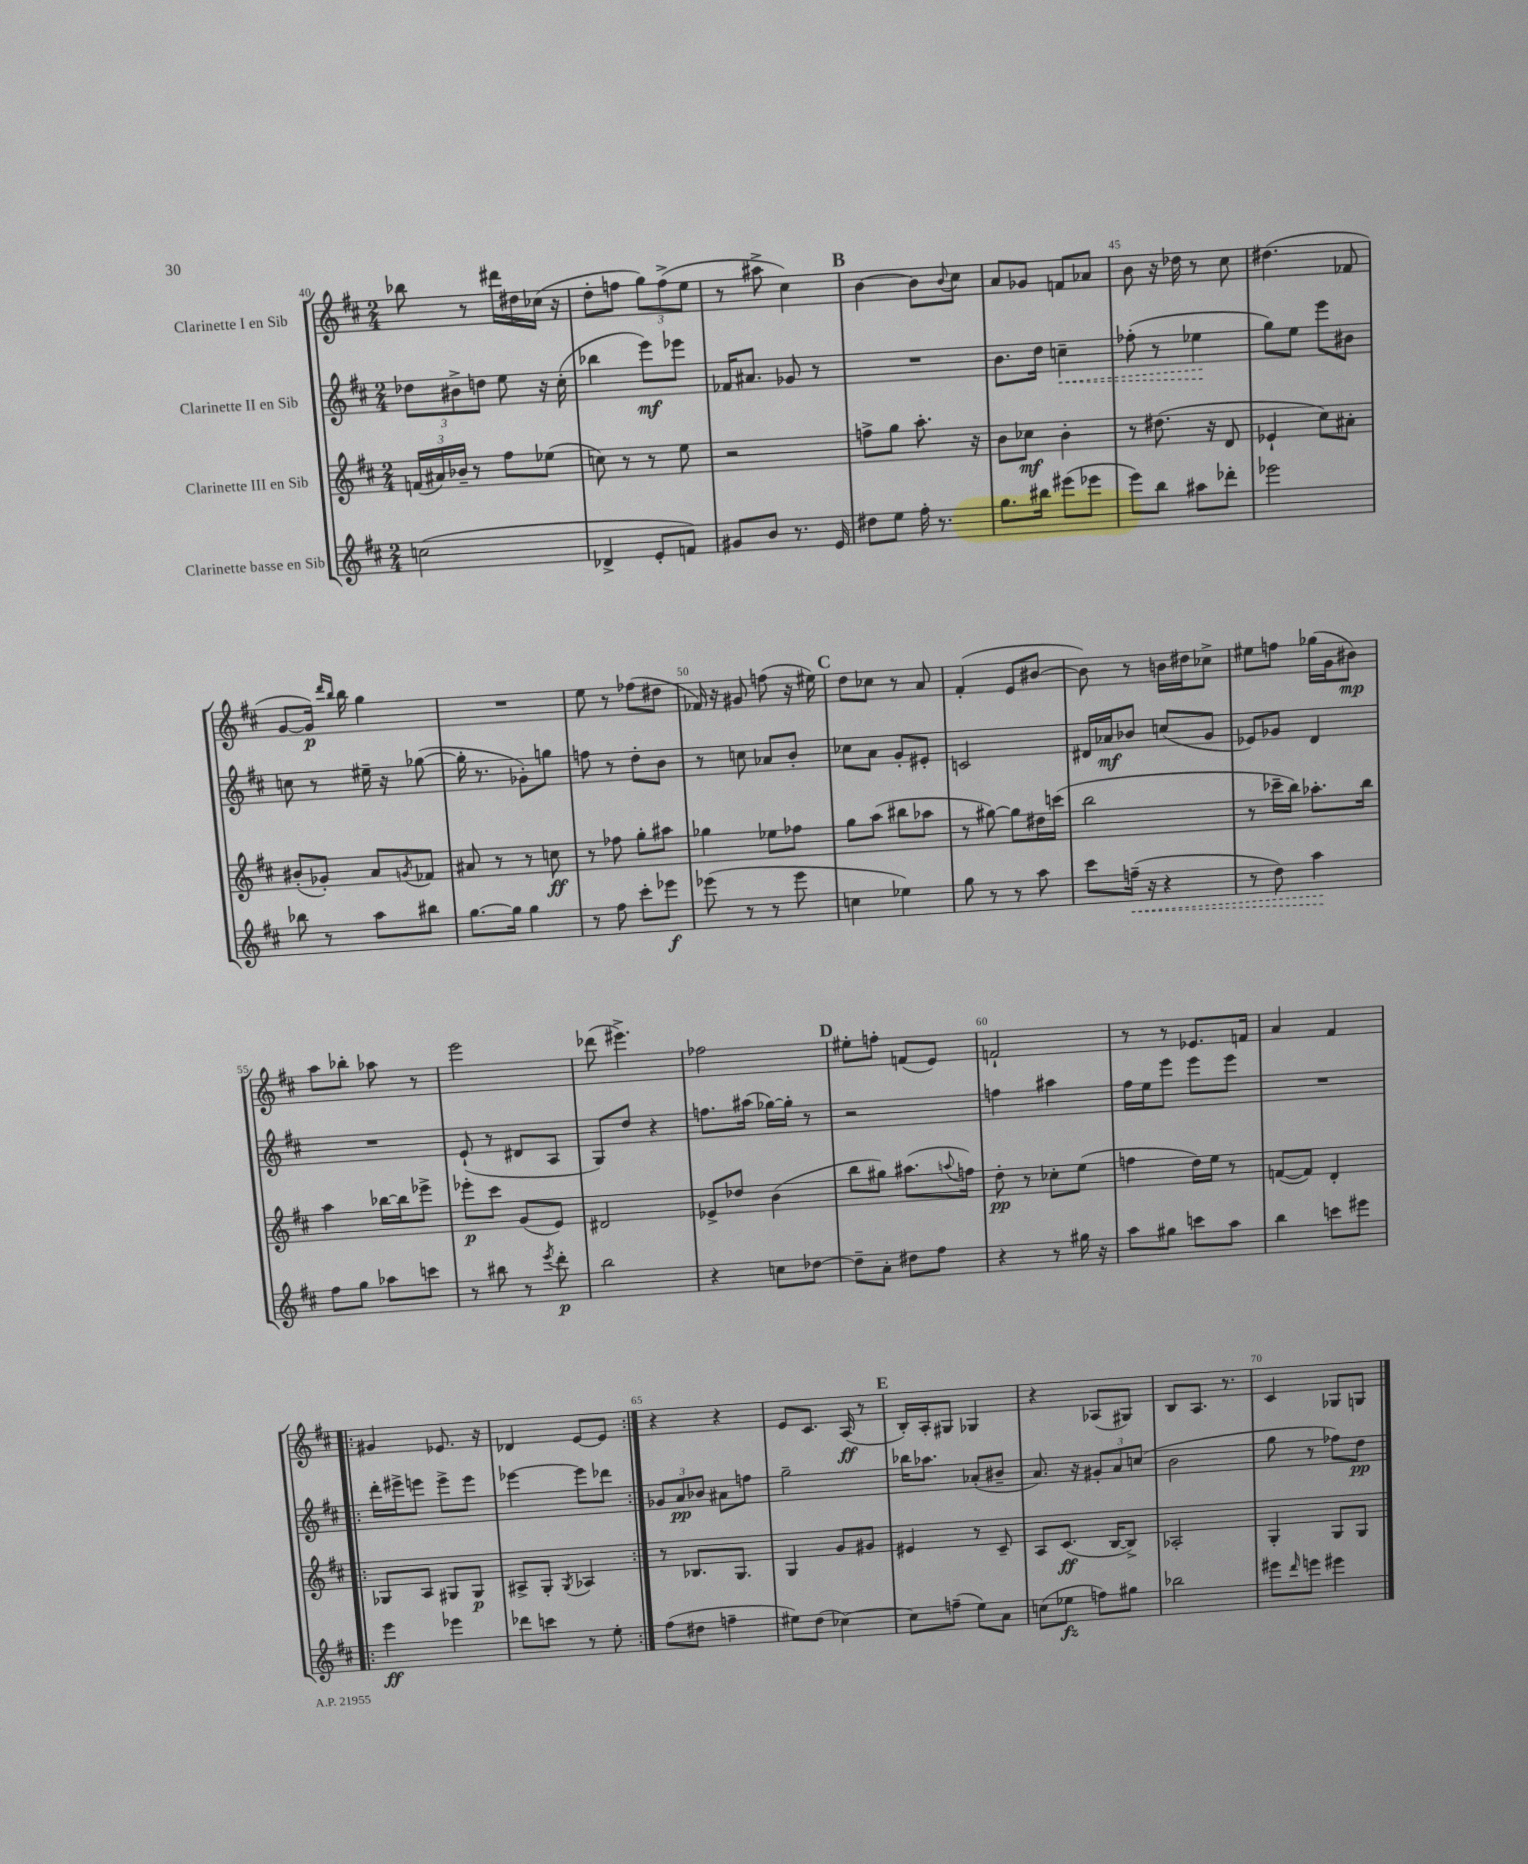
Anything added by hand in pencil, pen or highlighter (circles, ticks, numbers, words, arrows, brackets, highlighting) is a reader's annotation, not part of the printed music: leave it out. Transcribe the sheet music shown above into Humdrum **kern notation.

**kern	**dynam	**kern	**dynam	**kern	**dynam	**kern	**dynam
*part4	*part4	*part3	*part3	*part2	*part2	*part1	*part1
*staff4	*staff4	*staff3	*staff3	*staff2	*staff2	*staff1	*staff1
*I"Clarinette basse en Sib	*	*I"Clarinette III en Sib	*	*I"Clarinette II en Sib	*	*I"Clarinette I en Sib	*
*clefG2	*	*clefG2	*	*clefG2	*	*clefG2	*
*k[f#c#]	*	*k[f#c#]	*	*k[f#c#]	*	*k[f#c#]	*
*M2/4	*	*M2/4	*	*M2/4	*	*M2/4	*
=40	=40	=40	=40	=40	=40	=40	=40
(2ccn\	.	(24fn/LL	.	12dd-X\L	.	8bb-X\	.
.	.	24a#X/)	.	.	.	.	.
.	.	24b-X~/JJ	.	12b#X^\	.	.	.
.	.	8r	.	.	.	8r	.
.	.	.	.	12ddn\J	.	.	.
.	.	8ff#\L	.	8ee\	.	16ddd#X\LL	.
.	.	.	.	.	.	16dd#X\	.
.	.	(8ee-X\J	.	16r	.	(16cc-X\JJ	.
.	.	.	.	(16cc#'\	.	16r	.
=41	=41	=41	=41	=41	=41	=41	=41
4d-X^/	.	8ccn\)	.	4bb-X\	.	8dd'\L	.
.	.	8r	.	.	.	8ffn\J	.
8e'/L	.	8r	.	8eee\L)	mf	12gg\L)	.
.	.	.	.	.	.	(12ff^\	.
8fn/J)	.	8ee\	.	8eee-X\J	.	.	.
.	.	.	.	.	.	12ee\J	.
=42	=42	=42	=42	=42	=42	=42	=42
8g#X/L	.	2r	.	16f-X/KL	.	8r	.
.	.	.	.	8.a#X/J	.	.	.
8b/J	.	.	.	.	.	8aa#X^\	.
8.r	.	.	.	8g-X/	.	4cc#\)	.
.	.	.	.	8r	.	.	.
16e/	.	.	.	.	.	.	.
!!LO:REH:place=s1:t=B
=43	=43	=43	=43	=43	=43	=43	=43
8dd#X\L	.	8ffn^\L	.	2r	.	[4b\	.
8ee\J	.	8gg\J	.	.	.	.	.
16ff#'\	.	8.aa'\	.	.	.	8b\L]	.
8.r	.	.	.	.	.	.	.
.	.	.	.	.	.	8qqb/	.
.	.	.	.	.	.	8cc#\J	.
.	.	16r	.	.	.	.	.
=44	=44	=44	=44	=44	=44	=44	=44
8.gg\L	.	8b\L	.	8.b\L	.	8a/L	.
.	.	8cc-X\J	mf	.	.	8g-X/J	.
16bb#X\Jk	.	.	.	16dd\Jk	.	.	.
!	!	!	!	!	!LO:HP:b	!	!
(8eee#X\L	.	4b'\	.	4ccn~\	<	8fn/L	.
8eee-X\J	.	.	.	.	.	8a-X/J	.
=45	=45	=45	=45	=45	=45	=45	=45
8eee\L)	.	8r	.	(8ff-X'\	.	8b\	.
8bb\J	.	(8.dd#X\	.	8r	.	16r	.
.	.	.	.	.	.	16dd-X\	.
8aa#X\L	.	.	.	4ee-X\	.	8r	.
.	.	16r	.	.	.	.	.
8ddd-X'\J	.	8d/	.	.	.	8cc#\	.
.	.	.	.	.	[	.	.
=46	=46	=46	=46	=46	=46	=46	=46
2eee-X\	.	4e-X`/	.	8gg\L)	.	(4.dd#X\	.
.	.	.	.	8ee\J	.	.	.
.	.	8cc#\L)	.	8eee\L	.	.	.
.	.	8a#X'\J	.	8b#X\J	.	8f-X/	.
!!LO:LB:g=z
=47	=47	=47	=47	=47	=47	=47	=47
8bb-X\	.	(8b#X'/L	.	8ccn\	.	[8g/L	.
8r	.	8g-X'/J)	.	8r	.	16g/Jk])	p
.	.	.	.	.	.	16qqddd/LL	.
.	.	.	.	.	.	16qqbb/JJ	.
.	.	.	.	.	.	16bb\	.
8aa\L	.	8a/L	.	16ee#X~\	.	4gg\	.
.	.	.	.	16r	.	.	.
.	.	8qgn/	.	.	.	.	.
8bb#X\J	.	8f-X/J	.	([8gg-X\	.	.	.
=48	=48	=48	=48	=48	=48	=48	=48
[8.gg\L	.	8a#X/	.	16gg-'\]	.	2r	.
.	.	.	.	8.r	.	.	.
.	.	8r	.	.	.	.	.
16gg\Jk]	.	.	.	.	.	.	.
4gg\	.	8r	.	8g-X'\L)	.	.	.
.	.	8ccn\	ff	8ggn\J	.	.	.
=49	=49	=49	=49	=49	=49	=49	=49
8r	.	8r	.	8ffn\	.	8ee\	.
8ff#\	.	8ff-X\	.	8r	.	8r	.
8ccc#'\L	.	8gg'\L	.	8dd'\L	.	(8ff-X\L	.
8eee-X\J	f	8aa#X\J	.	8b\J	.	8dd#X\J	.
=50	=50	=50	=50	=50	=50	=50	=50
(8eee-X\	.	4gg-X\	.	8r	.	16f-X/)	.
.	.	.	.	.	.	16r	.
8r	.	.	.	8ccn\	.	8g#X/	.
8r	.	8ee-X\L	.	8a-X/L	.	(8ffn\	.
8eee-\	.	8ff-X\J	.	8b'/J	.	16r	.
.	.	.	.	.	.	16ee#X\)	.
!!LO:REH:place=s1:t=C
=51	=51	=51	=51	=51	=51	=51	=51
4ccn\	.	8gg\L	.	8cc-X\L	.	8dd\L	.
.	.	(8aa\J	.	8a\J	.	8cc-X\J	.
4ee-X\)	.	8bb#X\L	.	8g'/L	.	8r	.
.	.	8aa-X\J	.	8e#X'/J	.	8a/	.
=52	=52	=52	=52	=52	=52	=52	=52
8gg\	.	8r	.	2cn/	.	(4f#'/	.
8r	.	[8gg#X\)	.	.	.	.	.
8r	.	8gg#\L]	.	.	.	8e/L	.
8aa\	.	16dd#X\L	.	.	.	[8b#X/J	.
.	.	(16cccn\JJ	.	.	.	.	.
=53	=53	=53	=53	=53	=53	=53	=53
8ccc#\L	.	2bb\	.	16d#X/LL	.	8b#\])	.
.	.	.	.	16a-X/J	mf	.	.
!	!LO:HP:b	!	!	!	!	!	!
(16ffn~\Jk	<	.	.	8b-X/J	.	8r	.
16r	.	.	.	.	.	.	.
4r	.	.	.	(8ccn/L	.	16bn\LL	.
.	.	.	.	.	.	16dd#X\J	.
.	.	.	.	8g/J	.	8cc-X^\J	.
=54	=54	=54	=54	=54	=54	=54	=54
8r	.	8r	.	8e-X/L)	.	8ee#X\L	.
8dd\)	.	16ccc-X~\LL	.	8g-X/J	.	8ffn\J	.
.	.	16bb\JJ)	.	.	.	.	.
4aa\	.	8.aa-X'\L	.	4d/	.	(16gg-X\LL	.
.	.	.	.	.	.	16g\J	.
.	.	.	.	.	.	8b#X\J)	mp
.	.	16bb\Jk	.	.	.	.	.
.	[	.	.	.	.	.	.
!!LO:LB:g=z
=55	=55	=55	=55	=55	=55	=55	=55
8ff#\L	.	4aa\	.	2r	.	8aa\L	.
8gg\J	.	.	.	.	.	8bb-X'\J	.
8aa-X\L	.	[16bb-X\LL	.	.	.	8aa-X\	.
.	.	16bb-\J]	.	.	.	.	.
8cccn\J	.	8eee-X^\J	.	.	.	8r	.
=56	=56	=56	=56	=56	=56	=56	=56
8r	.	8eee-X'\L	p	(8e`/	.	2eee\	.
8bb#X\	.	8ccc#\J	.	8r	.	.	.
8r	.	(8g/L	.	8d#X/L	.	.	.
8qeee/	.	.	.	.	.	.	.
8ddd'\	p	8e/J)	.	8A/J	.	.	.
=57	=57	=57	=57	=57	=57	=57	=57
2bb\	.	2d#X/	.	8G/L)	.	(8ddd-X\	.
.	.	.	.	8dd/J	.	4.eee#X^\)	.
.	.	.	.	4r	.	.	.
=58	=58	=58	=58	=58	=58	=58	=58
4r	.	8e-X^/L	.	8.ffn\L	.	2ff-X\	.
.	.	8dd-X/J	.	.	.	.	.
.	.	.	.	(16aa#X\Jk	.	.	.
8ccn\L	.	(4b\	.	[16gg-X\LL)	.	.	.
.	.	.	.	16gg-'\JJ]	.	.	.
[8dd-X\J	.	.	.	8r	.	.	.
!!LO:REH:place=s1:t=D
=59	=59	=59	=59	=59	=59	=59	=59
8dd-~\L]	.	8bb\L	.	2r	.	8ee#X'\L	.
8a'\J	.	8gg#X\J)	.	.	.	8ffn'\J	.
8dd#X\L	.	(8.aa#X\L	.	.	.	(8fn/L	.
8ff#\J	.	.	.	.	.	8e/J)	.
.	.	8qqaan/	.	.	.	.	.
.	.	16ffn\Jk)	.	.	.	.	.
=60	=60	=60	=60	=60	=60	=60	=60
4r	.	8dd'\	pp	4ffn\	.	2fn`/	.
.	.	8r	.	.	.	.	.
8r	.	8cc-X'\L	.	4aa#X\	.	.	.
16gg#X\	.	(8ee\J	.	.	.	.	.
16r	.	.	.	.	.	.	.
=61	=61	=61	=61	=61	=61	=61	=61
8aa\L	.	4ffn\	.	16ff#\LL	.	8r	.
.	.	.	.	16ee\J	.	.	.
8gg#X\J	.	.	.	8eee\J	.	8r	.
8cccn\L	.	16dd\LL)	.	8eee\L	.	8.e-X/L	.
.	.	16ee\JJ	.	.	.	.	.
8aa\J	.	8r	.	8eee\J	.	.	.
.	.	.	.	.	.	16fn/Jk	.
=62	=62	=62	=62	=62	=62	=62	=62
4bb\	.	([8fn/L	.	2r	.	4a/	.
.	.	8f/J])	.	.	.	.	.
8cccn\L	.	4d'/	.	.	.	4f#/	.
8eee#X\J	.	.	.	.	.	.	.
!!LO:LB:g=z
=63!|:	=63!|:	=63!|:	=63!|:	=63!|:	=63!|:	=63!|:	=63!|:
4eee\	ff	8G-X/L	.	16ddd'\LL	.	4g#X/	.
.	.	.	.	16eee#X^\J	.	.	.
.	.	8A/J	.	8eeen\J	.	.	.
4eee-X\	.	8G#X/L	.	8eee^\L	.	8.e-X/	.
.	.	8G#/J	p	8eee\J	.	.	.
.	.	.	.	.	.	16r	.
=64	=64	=64	=64	=64	=64	=64	=64
8ddd-X\L	.	8A#X^/L	.	[4eee-X\	.	4d-X/	.
8cccn\J	.	8G'/J	.	.	.	.	.
.	.	8qG/	.	.	.	.	.
8r	.	4A-X/	.	8eee-\L]	.	[8e/L	.
8ee'\	.	.	.	8ddd-X\J	.	8e/J]	.
=65:|!	=65:|!	=65:|!	=65:|!	=65:|!	=65:|!	=65:|!	=65:|!
(8ff#\L	.	8r	.	12g-X/L	.	4r	.
.	.	.	.	12a/	pp	.	.
8dd#X\J	.	8.B-X/L	.	.	.	.	.
.	.	.	.	12b-X/J	.	.	.
4ffn~\	.	.	.	8a#X\L	.	4r	.
.	.	8.G/J	.	.	.	.	.
.	.	.	.	8ffn\J	.	.	.
=66	=66	=66	=66	=66	=66	=66	=66
8ee#X\L)	.	4G/	.	2gg~\	.	8e/L	.
(8dd\J	.	.	.	.	.	8.c#/J	.
[4cc-X\)	.	8g/L	.	.	.	.	.
.	.	.	.	.	.	(16A/	ff
.	.	8g#X/J	.	.	.	8r	.
!!LO:REH:place=s1:t=E
=67	=67	=67	=67	=67	=67	=67	=67
8cc-\L]	.	4e#X/	.	16bb-X\KL	.	16B'/LL)	.
.	.	.	.	8.aa-X\J	.	16A'/J	.
(8ffn~\J	.	.	.	.	.	8G#X/J	.
8ee\L)	.	8r	.	(8a-X'/L	.	4G-X/	.
8a\J	.	8c#~/	.	8b#X~/J	.	.	.
=68	=68	=68	=68	=68	=68	=68	=68
(8ccn\L	.	8A/L	.	8.a/)	.	4r	.
8ee-X\J	fz	(8.c#/J	ff	.	.	.	.
.	.	.	.	16r	.	.	.
8ffn\L)	.	.	.	12g#X'/L	.	(8A-X/L	.
.	.	[16B/KL	.	.	.	.	.
.	.	.	.	12a/	.	.	.
8gg#X\J	.	8B^/J])	.	.	.	8G#X/J)	.
.	.	.	.	(12ccn/J	.	.	.
=69	=69	=69	=69	=69	=69	=69	=69
2bb-X\	.	2A-X'/	.	2b\	.	8B/L	.
.	.	.	.	.	.	8.A/J	.
.	.	.	.	.	.	8.r	.
=70	=70	=70	=70	=70	=70	=70	=70
8eee#X\L	.	4G'/	.	8gg\	.	4c#/	.
16qqddd/	.	.	.	.	.	.	.
8eeen\J	.	.	.	8r	.	.	.
4eee#X\	.	8G/L	.	8ff-X\L)	.	8G-X/L	.
.	.	8G/J	.	8dd\J	pp	8Gn/J	.
==	==	==	==	==	==	==	==
*-	*-	*-	*-	*-	*-	*-	*-
